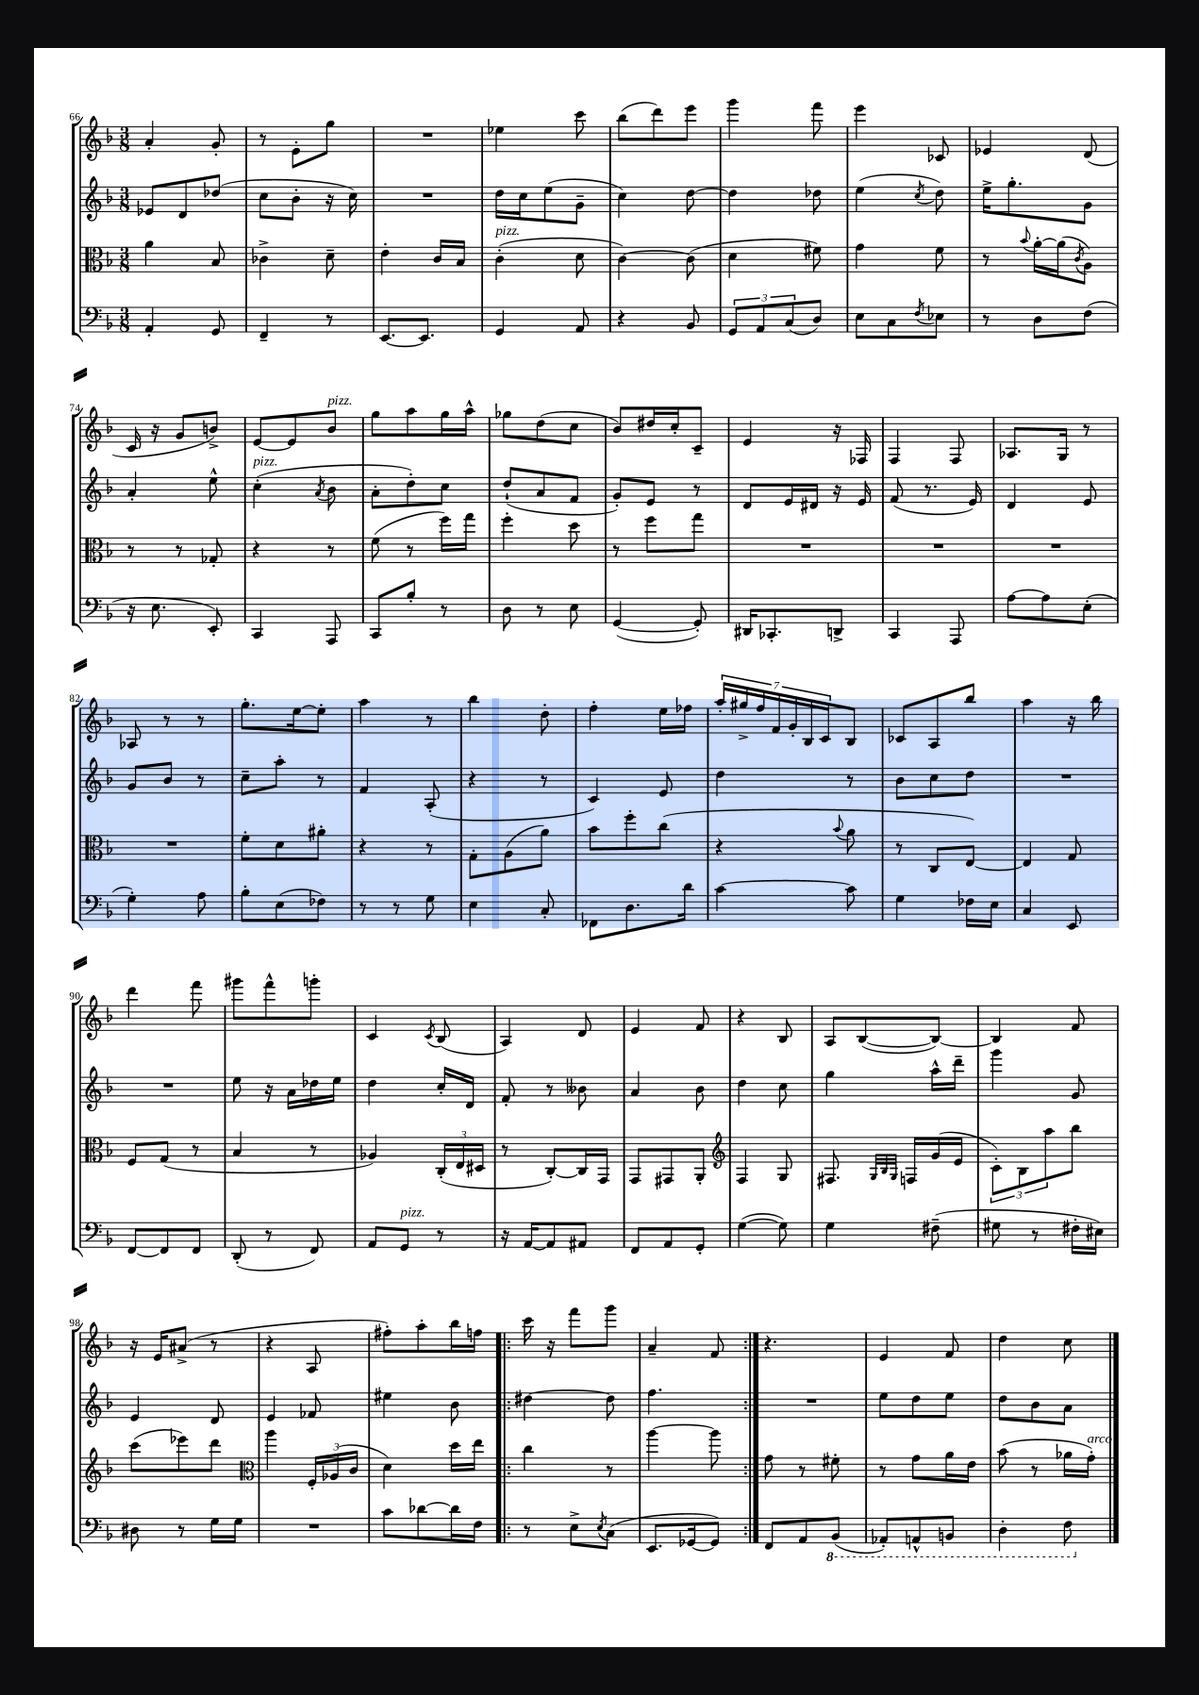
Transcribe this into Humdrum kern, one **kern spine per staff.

**kern	**kern	**kern	**kern
*part4	*part3	*part2	*part1
*staff4	*staff3	*staff2	*staff1
*clefF4	*clefC3	*clefG2	*clefG2
*k[b-]	*k[b-]	*k[b-]	*k[b-]
*M3/8	*M3/8	*M3/8	*M3/8
=66	=66	=66	=66
4AA'/	4a\	8e-X/L	4a'/
.	.	8d/	.
8GG/	8B-/	(8dd-X/J	8g'/
=67	=67	=67	=67
4FF~/	4c-X^\	8cc\L	8r
.	.	8b-'\J	8e'\L
8r	8d~\	16r	8gg\J
.	.	16cc\)	.
=68	=68	=68	=68
[8.EE/L	4e'\	4.r	4.r
8.EE/J]	.	.	.
.	16c/LL	.	.
.	16B-/JJ	.	.
=69	=69	=69	=69
!	!LO:TX:a:i:t=pizz.	!	!
4GG/	(4c'\	16dd\LL	4ee-X\
.	.	16cc\J	.
.	.	(8ee\	.
8AA/	8d\	8g~\J	8ccc\
=70	=70	=70	=70
4r	[4c\)	4cc\)	(8bb-\L
.	.	.	8ddd\)
8BB-/	(8c\]	[8dd\	8eee\J
=71	=71	=71	=71
12GG/L	4d\	4dd\]	4ggg\
12AA/	.	.	.
(12C/	.	.	.
8D/J)	8f#X\)	8dd-X\	8fff\
=72	=72	=72	=72
8E\L	4g\	(4ee\	4eee\
8C\	.	.	.
8qF/	.	8qcc/	.
8E-X\J	8f\	8dd\)	8c-X/
=73	=73	=73	=73
8r	8r	16ee^\KL	4e-X/
.	.	8.gg'\	.
.	8qqb-/	.	.
8D\L	[16a'\LL	.	.
.	(16a\J]	.	.
.	8qc/	.	.
(8F\J	8A\J)	8g\J	(8d/
!!LO:LB:g=z
=74	=74	=74	=74
16r	8r	4a'/	16c/
8.E\	.	.	16r
.	8r	.	8g/L
8EE'/)	8G-X'/	8ee^^\	8bn^/J)
=75	=75	=75	=75
!	!	!LO:TX:a:i:t=pizz.	!
4CC/	4r	(4cc'\	[8e/L
.	.	.	8e/]
.	.	8qa/	.
!	!	!	!LO:TX:a:i:t=pizz.
8AAA/	8r	8b-\	8b-/J
=76	=76	=76	=76
8CC/L	(8f\	8a'\L	8gg\L
8B-'/J	8r	8dd'\)	8aa\
8r	16ff\LL)	8cc\J	16gg\L
.	16gg\JJ	.	16aa^^\JJ
=77	=77	=77	=77
8D\	4ff'\	(8dd`/L	8gg-X\L
8r	.	8a/	(8dd\
8E\	8dd\	8f/J	8cc\J
=78	=78	=78	=78
([4GG/	8r	8g'/L)	8b-/L)
.	8ff\L	8e/J	16dd#X/L
.	.	.	16cc'/J
8GG'/])	8gg\J	8r	8c~/J
=79	=79	=79	=79
16DD#X/KL	4.r	8d/L	4e/
8.CC-X'/	.	.	.
.	.	16e/L	.
.	.	16d#X/JJ	.
8DDn^/J	.	16r	16r
.	.	16e/	16F-X/
=80	=80	=80	=80
4CC/	4.r	(8f/	4F/
.	.	8.r	.
8AAA/	.	.	8F/
.	.	16e/)	.
=81	=81	=81	=81
[8A\L	4.r	4d/	8.A-X/L
8A\]	.	.	.
.	.	.	16G/Jk
(8E'\J	.	8e/	8r
!!LO:LB:g=z
=82	=82	=82	=82
4G'\)	4.r	8g/L	8A-X/
.	.	8b-/J	8r
8A\	.	8r	8r
=83	=83	=83	=83
8B-'\L	8f'\L	8cc~\L	8.gg'\L
(8E\	8d\	8aa'\J	.
.	.	.	[16ee\k
8F-X\J)	8a#X'\J	8r	8ee'\J]
=84	=84	=84	=84
8r	4r	4f/	4aa\
8r	.	.	.
8G\	8r	(8A'/	8r
=85	=85	=85	=85
4E\	8G'\L	4r	4bb-\
.	(8A\	.	.
8C'/	8a\J)	8r	8dd'\
=86	=86	=86	=86
8FF-X\L	8b-\L	4c/)	4ff'\
8.D\	8ff'\	.	.
.	(8cc\J	8e/	16ee\LL
16d\Jk	.	.	16ff-X\JJ
=87	=87	=87	=87
[4c\	4r	4dd\	28aa'/LL
.	.	.	28gg#X^/
.	.	.	28ff/
.	.	.	28f/
.	.	.	28g'/
.	.	.	28B-/
.	.	.	28c/J
.	8qqb-/	.	.
8c\]	8a\	8r	8B-/J
=88	=88	=88	=88
4G\	8r	8b-\L	8c-X/L
.	8C/L	8cc\	8A/
16F-X\LL	[8E/J)	8dd\J	8bb-/J
16E\JJ	.	.	.
=89	=89	=89	=89
4C/	4E/]	4.r	4aa\
8EE/	8G/	.	16r
.	.	.	16bb-\
!!LO:LB:g=z
=90	=90	=90	=90
[8FF/L	8F/L	4.r	4ddd\
8FF/]	(8G/J	.	.
8FF/J	8r	.	8fff\
=91	=91	=91	=91
(8DD'/	4B-/	8ee\	8ggg#X\L
8r	.	16r	8fff^^\
.	.	16a\LL	.
8FF/)	8r	16dd-X\	8gggn'\J
.	.	16ee\JJ	.
=92	=92	=92	=92
8AA/L	4A-X/)	4dd\	4c/
!LO:TX:a:i:t=pizz.	!	!	!
8GG/J	.	.	.
.	.	.	8qc/
8r	(24C'/LL	16cc'/LL	(8B-/
.	24E/	.	.
.	.	16d/JJ	.
.	24D#X/JJ	.	.
=93	=93	=93	=93
16r	8r	8f'/	4A/)
[16AA/KL	.	.	.
8AA/]	[8C'/L)	8r	.
8AA#X/J	16C/L]	8b--X\	8d/
.	16GG/JJ	.	.
=94	=94	=94	=94
8FF/L	8GG/L	4a/	4e/
8AA/	8GG#X/	.	.
8GG'/J	8AA'/J	8b-\	8f/
=95	=95	=95	=95
*	*clefG2	*	*
([4G\	4F/	4dd\	4r
8G\])	8G/	8cc\	8B-/
=96	=96	=96	=96
4G\	8.F#X/	4gg\	8A/L
.	.	.	([8B-/
.	32qqG/LLL	.	.
.	32qqB-/	.	.
.	32qqG/JJJ	.	.
.	16Fn/LL	.	.
(8F#X~\	(16g/	16aa^^\LL	8B-/J_)
.	16e/JJ	16ddd~\JJ	.
=97	=97	=97	=97
8G#X\	12c'\L)	4ggg\	4B-/]
.	12B-\	.	.
8r	.	.	.
.	12aa\	.	.
16F#X'\LL	8bb-\J	8g/	8f/
16E#X\JJ)	.	.	.
!!LO:LB:g=z
=98	=98	=98	=98
8D#X\	(8ccc\L	4e/	16r
.	.	.	16e/KL
8r	8eee-X\)	.	(8a#X^/J
16G\LL	8ddd\J	8d/	8r
16G\JJ	.	.	.
=99	=99	=99	=99
*	*clefC3	*	*
4.r	4aa\	4e/	4r
.	24F'/LL	8f-X/	8A/
.	(24A-X/	.	.
.	24c/JJ	.	.
=100	=100	=100	=100
8c\L	4d\)	4ee#X\	8ff#X'\L)
[8d-X\	.	.	8aa'\
16d-\L]	16dd\LL	8b-\	16bb-\L
16F\JJ	16ee\JJ	.	16ffn\JJ
=101!|:	=101!|:	=101!|:	=101!|:
8r	4cc\	[4dd#X\	16ccc\
.	.	.	16r
8E^\L	.	.	8fff\L
8qE/	.	.	.
(8C\J	8r	8dd#\]	8ggg\J
=102	=102	=102	=102
8.EE/L	[4aa\	4.ff\	4a~/
[16GG-X/k	.	.	.
8GG-/J])	8aa\]	.	8f/
=103:|!	=103:|!	=103:|!	=103:|!
8FF/L	8g\	4.r	4.r
8AA/	8r	.	.
*8ba	*	*	*
(8BBB-/J	8f#X'\	.	.
=104	=104	=104	=104
8AAA-X'/L)	8r	8ee\L	4e/
8AAAn^^/	8g\L	8dd\	.
8BBBn/J	16a\L	8ee\J	8f/
.	16e\JJ	.	.
=105	=105	=105	=105
4DD'\	(8b-\	8dd\L	4dd\
.	8r	8b-\	.
8FF\	16a-X\LL	8a\J	8cc\
!	!LO:TX:a:i:t=arco	!	!
.	16g'\JJ)	.	.
*X8ba	*	*	*
==	==	==	==
*-	*-	*-	*-
